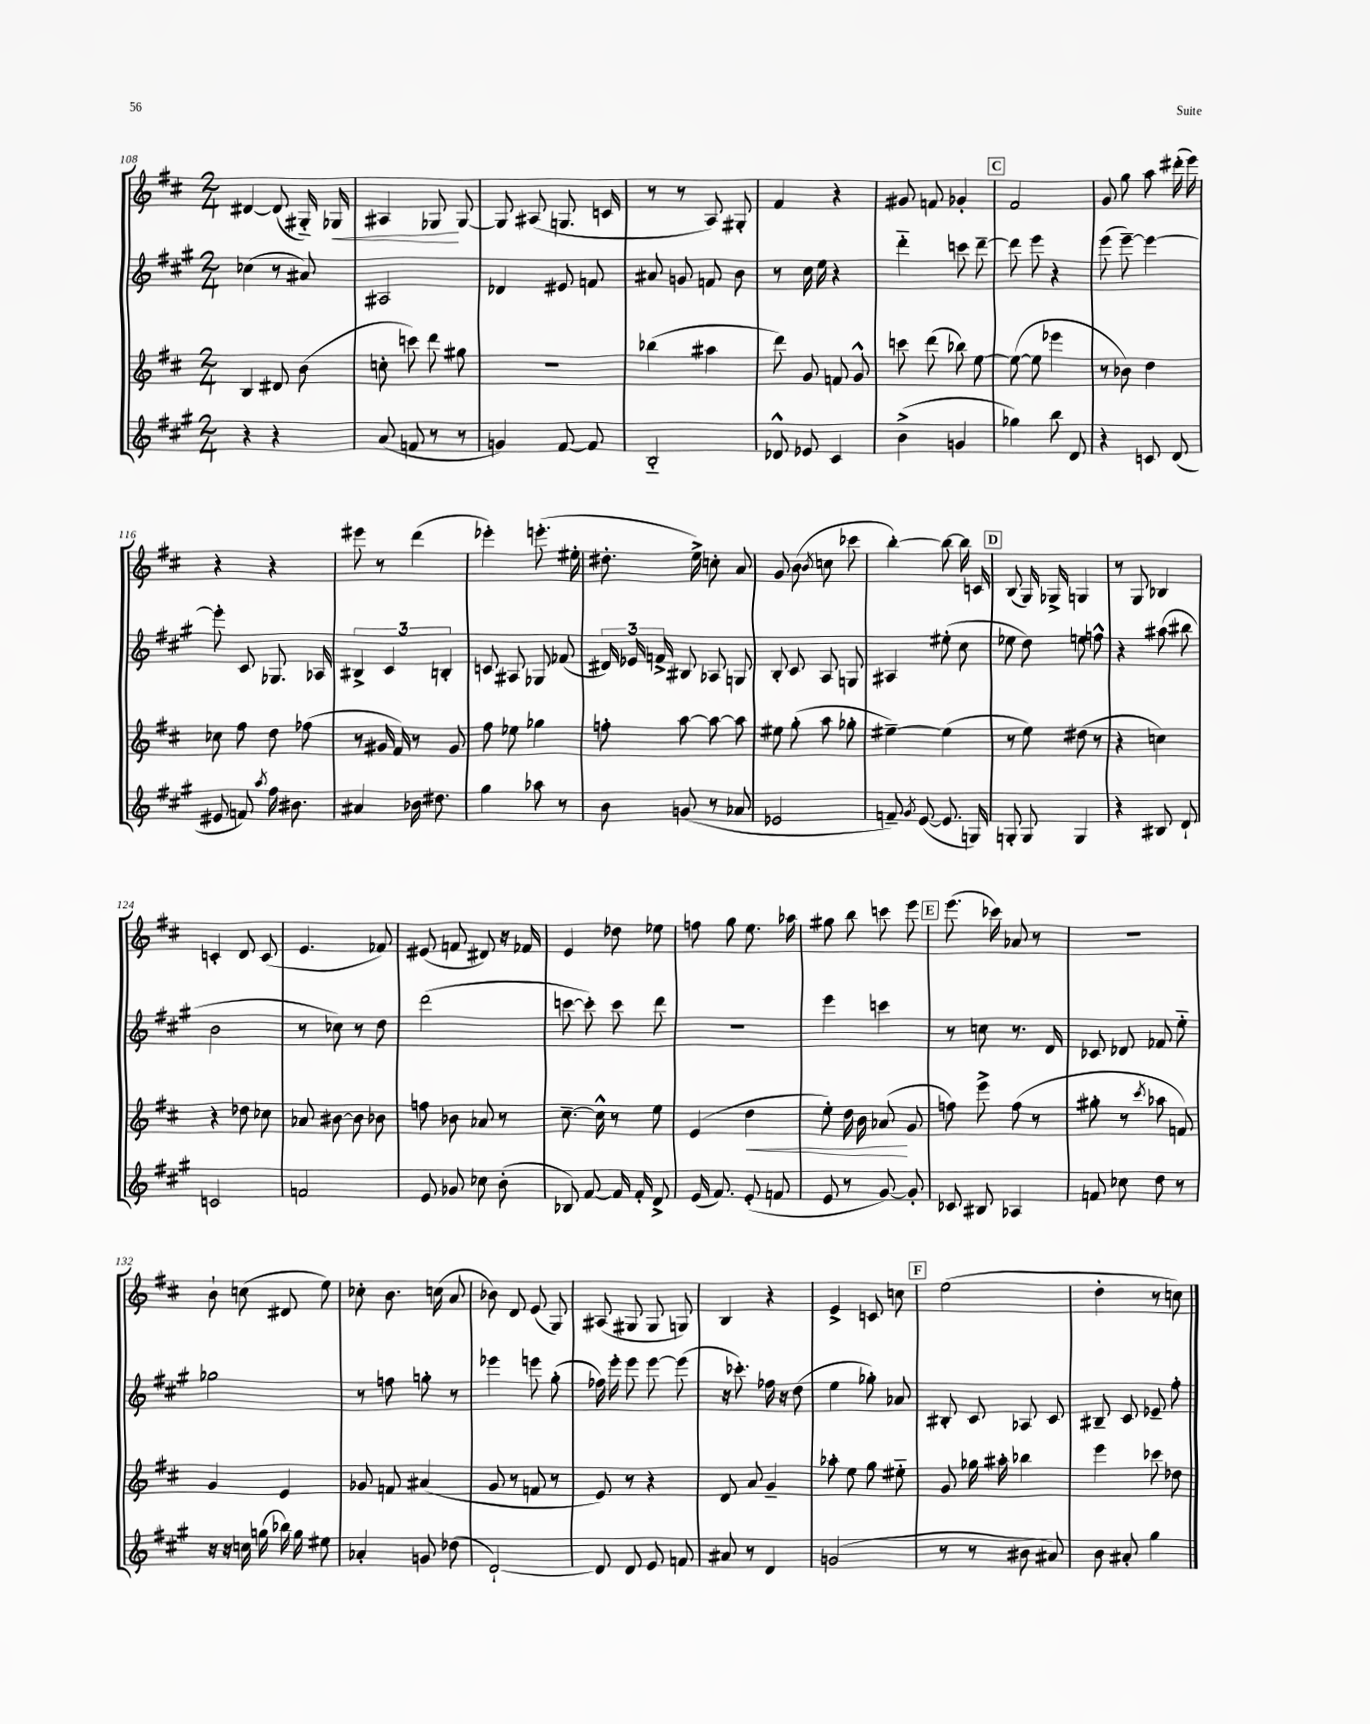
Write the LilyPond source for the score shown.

<<
\new StaffGroup <<
\new Staff = "s0" {
    \clef treble \key d \major \numericTimeSignature \time 2/4
    \autoBeamOff dis'4~ dis'8( gis16-_) ges16\< |
    ais4 ges8\! ges8~ |
    ges8 ais8( g8. c'16 |
    r8 r8 a8) gis8-. |
    fis'4 r4 |
    gis'8 f'8 ges'4-. |
    \mark \markup { \box "C" } fis'2 |
    g'8 g''8 a''8 dis'''16-.( e'''16) |
    r4 r4 |
    eis'''8 r8 d'''4( |
    ees'''4-.) e'''8.-.( eis''16-. |
    dis''8.-. e''16->) c''8-. a'8 |
    g'8 b'8( \acciaccatura { b'8 } c''8 ces'''8 |
    b''4~-.) b''8~ b''16 c'16 |
    \mark \markup { \box "D" } b8( g16) ges16-> g4 |
    r8 g8 bes4 |
    c'4-. d'8 c'8( |
    e'4. fes'8) |
    eis'8( f'8 dis'8) r16 fes'16 |
    e'4 des''8 ees''8 |
    f''8 g''8 e''8. aes''16 |
    gis''8 b''8 c'''8 e'''8 |
    \mark \markup { \box "E" } e'''8.( ces'''16) aes'8 r8 |
    R2 |
    b'8-! c''8( dis'8 e''8) |
    ces''8-. b'8. c''16( a'8 |
    bes'8) d'8 e'8( g8) |
    ais8( gis8 gis8 g8) |
    b4 r4 |
    e'4-> c'8 c''8 |
    \mark \markup { \box "F" } e''2( |
    d''4-. r8 c''8) \bar "|." |
}
\new Staff = "s1" {
    \clef treble \key a \major \numericTimeSignature \time 2/4
    \autoBeamOff ces''4( r8 ais'8) |
    ais2 |
    des'4 eis'8 f'8 |
    ais'8 g'8 f'8 b'8 |
    r8 cis''16 e''16 r4 |
    d'''4-_ c'''8 d'''8~-- |
    \mark \markup { \box "C" } d'''8 e'''8 r4 |
    e'''8( e'''8~--) e'''4~ |
    e'''8-. cis'8 ges8. aes16 |
    \tuplet 3/2 { bis4-> cis'4 b4-. } |
    c'8 ais8 ges8 fes'8( |
    \tuplet 3/2 { dis'16) ees'16 f'16-> } bis8 aes8 g8 |
    b8-. cis'8 a8 g8 |
    ais4 eis''8-.( cis''8 |
    \mark \markup { \box "D" } ees''8 d''8) e''8 f''8-^ |
    r4 ais''8( bis''8 |
    b'2 |
    r8 ces''8) r8 d''8 |
    d'''2( |
    c'''8~ c'''8-.) c'''8 d'''8 |
    R2 |
    e'''4 c'''4 |
    \mark \markup { \box "E" } r8 c''8 r8. d'16 |
    ces'8 des'8 fes'8 e''8-_ |
    ges''2 |
    r8 f''8 g''8-. r8 |
    ees'''4 e'''8 gis''8-.( |
    fes''16) e'''16-. e'''8 e'''8~ e'''8( |
    r16 ces'''8.-.) fes''16 r16 d''8( |
    e''4 ges''8-.) aes'8 |
    \mark \markup { \box "F" } bis8-. cis'8 aes8 cis'8 |
    bis8-- cis'8 ees'8-- fis''8-. \bar "|." |
}
\new Staff = "s2" {
    \clef treble \key d \major \numericTimeSignature \time 2/4
    \autoBeamOff b4 dis'8 b'8( |
    c''8-. c'''8) d'''8 gis''8 |
    r2 |
    bes''4( ais''4 |
    d'''8) g'8 f'8 g'8-^ |
    c'''8 d'''8( bes''8) e''8~ |
    \mark \markup { \box "C" } e''8~( e''8 ees'''4 |
    r8 bes'8) d''4 |
    ces''8 fis''8 d''8 fes''8( |
    r8 gis'16 fis'16) r8 gis'8 |
    fis''8 ees''8 ges''4 |
    f''8-. a''8~ a''8~ a''8 |
    eis''8 g''8-.( a''8 ges''8-. |
    eis''4~--) eis''4( |
    \mark \markup { \box "D" } r8 e''8) dis''8( r8 |
    r4 c''4) |
    r4 des''8 ces''8 |
    aes'8 bis'8~ bis'8 bes'8 |
    f''8 bes'8 aes'8 r8 |
    cis''8.~-- cis''16-^ r8 e''8 |
    e'4( d''4\< |
    e''8-.) d''16 b'16 aes'8\!( g'8 |
    \mark \markup { \box "E" } f''8) e'''8-> f''8( r8 |
    gis''8-. r8 \acciaccatura { cis'''8 } aes''8 f'8) |
    g'4 e'4 |
    ges'8 f'8 ais'4( |
    g'8 r8 f'8 r8 |
    e'8) r8 r4 |
    d'8 a'8 g'4-- |
    aes''8-. e''8 g''8 eis''8-_ |
    \mark \markup { \box "F" } g'8 ges''16 ais''16-. bes''4 |
    e'''4 ces'''8 des''8 \bar "|." |
}
\new Staff = "s3" {
    \clef treble \key a \major \numericTimeSignature \time 2/4
    \autoBeamOff r4 r4 |
    a'8( f'8 r8 r8 |
    g'4) fis'8~ fis'8 |
    b2-_ |
    des'8-^ ees'8 cis'4 |
    b'4->( g'4 |
    \mark \markup { \box "C" } ges''4) b''8 d'8 |
    r4 c'8 d'8( |
    eis'8 f'8) \acciaccatura { a''8 } fis''16 bis'8. |
    ais'4 bes'16 dis''8. |
    gis''4 aes''8 r8 |
    b'8 g'8( r8 aes'8 |
    ees'2 |
    f'8--) \acciaccatura { gis'8 } e'8~( e'8. g16) |
    \mark \markup { \box "D" } g8-. g8 g4 |
    r4 bis8 d'8-! |
    c'2 |
    f'2 |
    e'8 ges'8 ces''8 b'8-.( |
    bes8) fis'8~ fis'16 fis'16-. d'8-> |
    e'16( fis'8.) e'8-.( f'8 |
    e'8 r8 gis'8~) gis'8-. |
    \mark \markup { \box "E" } ces'8 bis8 aes4 |
    f'8 ces''8 d''8 r8 |
    r16 r16 c''16 g''16( bes''16) g''16 eis''8 |
    aes'4-. g'8 des''8( |
    d'2~-!) |
    d'8 d'8 e'8 f'8 |
    ais'8 r8 d'4 |
    g'2( |
    \mark \markup { \box "F" } r8 r8 bis'8 ais'8) |
    b'8 ais'8-. gis''4 \bar "|." |
}
>>
>>
\layout { \context { \Score currentBarNumber = #108 } }
